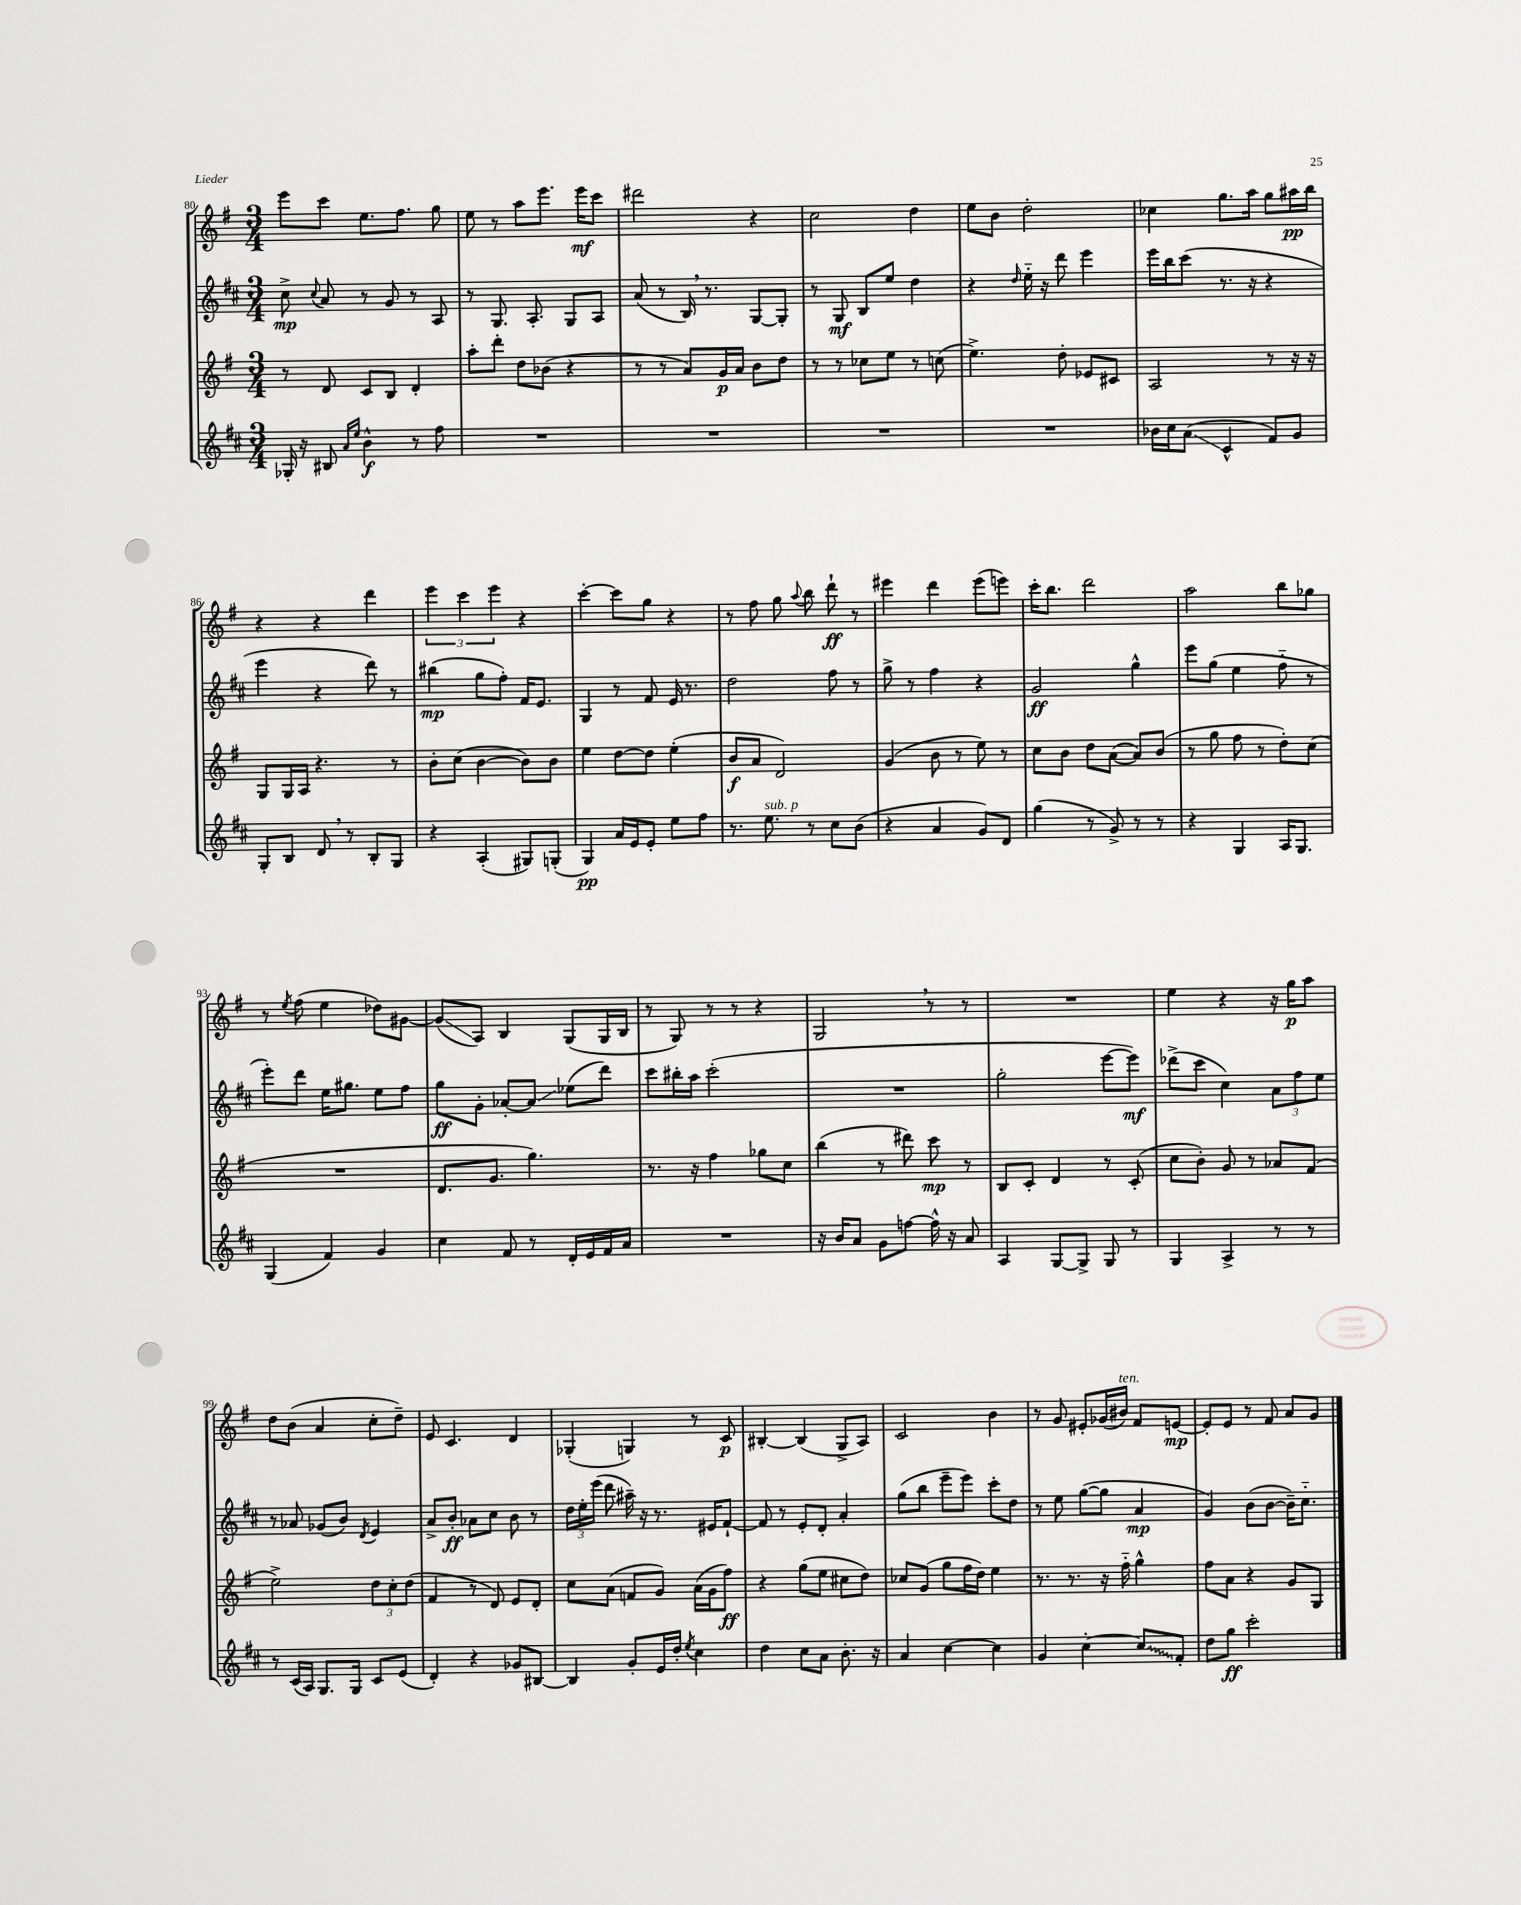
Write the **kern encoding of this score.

**kern	**kern	**kern	**kern
*staff4	*staff3	*staff2	*staff1
*clefG2	*clefG2	*clefG2	*clefG2
*k[f#c#]	*k[f#]	*k[f#c#]	*k[f#]
*M3/4	*M3/4	*M3/4	*M3/4
16G-'	8r	8cc#^	8eee
16r	.	.	.
.	.	8qqcc#	.
8B#	8d	8a	8ccc
16qqa	.	.	.
16qqee	.	.	.
4b^^	8c	8r	8.ee
.	8B	8g	.
.	.	.	8.ff#
8r	4d'	8r	.
8ff#	.	8A	8gg
=	=	=	=
2.r	8aa'	8r	8ee
.	8ddd'	8.G	8r
.	8dd	.	8aa
.	.	8.A'	.
.	(8b-	.	8.eee
.	4r	8G	.
.	.	.	16eee
.	.	8A	8ccc
=	=	=	=
2.r	8r	(8a	2ddd#
.	8r	8r	.
.	8a)	16B)	.
.	.	8.r	.
.	16g	.	.
.	16a	.	.
.	8b	[8G	4r
.	8dd	8G']	.
=	=	=	=
2.r	8r	8r	2cc
.	8r	8G	.
.	8cc-	8B	.
.	8ee	8ee	.
.	8r	4dd	4dd
.	(8cc	.	.
=	=	=	=
2.r	4.ee^)	4r	8ee
.	.	.	8b
.	.	16qqdd	.
.	.	16ee'~	2dd'
.	.	16r	.
.	8dd'	8ddd	.
.	8e-	4eee	.
.	8c#	.	.
=	=	=	=
16b-	2A	16eee	4cc-
16cc#	.	16bb	.
(8a	.	(8ccc#	.
4c#^^	.	8.r	8.gg
.	.	16r	16aa
8f#)	8r	4r	8gg
8g	16r	.	16aa#
.	16r	.	16bb
=	=	=	=
8G'	8G	4eee	4r
8B	16G	.	.
.	16A	.	.
8d	4.r	4r	4r
8r	.	.	.
8B'	.	8ddd)	4ddd
8G	8r	8r	.
=	=	=	=
4r	8b'	(4bb#	6eee
.	(8cc	.	.
.	.	.	6ccc
(4A'	[4b	8gg	.
.	.	.	6eee
.	.	8ff#')	.
8G#)	8b])	16f#	4r
.	.	8.e	.
(8G'	8b	.	.
=	=	=	=
4G)	4ee	4G	[4ccc'
16a	[8dd	8r	8ccc]
16e	.	.	.
8e'	8dd]	8f#	8gg
8ee	(4ee'	16e	4r
.	.	8.r	.
8ff#	.	.	.
=	=	=	=
8.r	8b	2dd	8r
.	8a	.	8ff#
8.ee	.	.	.
.	2d)	.	8gg
.	.	.	8qqaa
8r	.	.	8bb
8cc#	.	8ff#	8ddd`
(8b	.	8r	8r
=	=	=	=
4r	(4g	8gg^	4eee#
.	.	8r	.
4a	8b	4ff#	4ddd
.	8r	.	.
8g)	8ee)	4r	(8eee#
8d	8r	.	8eee)
=	=	=	=
(4gg	8cc	2g	16ccc'
.	.	.	8.bb
.	8b	.	.
8r	8dd	.	2ddd
8g^)	([8a	.	.
8r	8a])	4gg^^	.
8r	(8b	.	.
=	=	=	=
4r	8r	8eee	2aa
.	8gg	(8gg	.
4G	8ff#	4ee	.
.	8r	.	.
16A	8dd')	8ff#'~	8bb
8.G	.	.	.
.	(8cc	8r	8gg-
=	=	=	=
(4G	2.r	8eee')	8r
.	.	.	8qee
.	.	8ddd	(8ff#
4f#)	.	16ee	4ee
.	.	8.gg#	.
4g	.	8ee	8dd-)
.	.	8ff#	[8g#
=	=	=	=
4cc#	8.d	8gg	(8g#]
.	.	8g'	8A)
.	8.g	.	.
8f#	.	[8a-'	4B
8r	4.gg)	8a-]	.
16d'	.	(8ee-	(8G
16e	.	.	.
16f#	.	8ddd)	16G
16a	.	.	16B
=	=	=	=
2.r	8.r	8ccc#	8r
.	.	16bb#'	8G)
.	16r	16aa	.
.	4ff#	(2ccc#'	8r
.	.	.	8r
.	8gg-	.	4r
.	8cc	.	.
=	=	=	=
16r	(4bb	2.r	2G
16b	.	.	.
8a	.	.	.
8g	8r	.	.
[8ff	8ddd#)	.	.
16ff^^]	8ccc	.	8r
16r	.	.	.
8a	8r	.	8r
=	=	=	=
4A	8B	2gg'	2.r
.	8c'	.	.
[8G	4d	.	.
8G^]	.	.	.
8G	8r	[8eee	.
8r	(8c'	8eee])	.
=	=	=	=
4G	8cc	(8ddd-^	4ee
.	8b')	8ccc#	.
4A^	8g	4cc#)	4r
.	8r	.	.
8r	8a-	12a	16r
.	.	.	16gg
.	.	12ff#	.
8r	(8f#	.	8aa
.	.	12ee	.
=	=	=	=
8r	2ee^)	8r	8dd
(16c#	.	8a-	(8b
16A)	.	.	.
8.G	.	(8g-	4a
.	.	8b)	.
16G	.	.	.
.	.	8qd	.
8c#	12dd	4e	8cc'
.	12cc'	.	.
(8e	.	.	8dd~)
.	(12dd	.	.
=	=	=	=
4d')	4f#	8a^	8e
.	.	8b'	4.c
4r	8r	8a-	.
.	8d)	8cc#	.
8g-	8e	8b	4d
[8B#	8d'	8r	.
=	=	=	=
4B#]	8cc	24dd	(4G-'
.	.	24ee'	.
.	.	(24eee	.
.	(8a	8ddd	.
8g'	8f	16aa#~)	4G)
.	.	16r	.
16e	8g)	8.r	.
16dd'	.	.	.
8qee	.	.	.
4cc#	(16a	.	8r
.	16g	16e#	.
.	8ff#)	[8f#`	8c
=	=	=	=
4dd	4r	8f#]	[4B#'
.	.	8r	.
8cc#	(8gg	8e'	(4B#]
8a	8ee	8d'	.
8.b'	8cc#	4a'	8G^
.	8dd)	.	8A)
16r	.	.	.
=	=	=	=
4a	8cc-	(8gg	2c
.	(8g	8bb	.
[4cc#	8gg	8eee~	.
.	16ff#	8eee)	.
.	16dd)	.	.
4cc#]	4ee	8ccc#'	4b
.	.	8dd	.
=	=	=	=
4g	8.r	8r	8r
.	.	8ee	8g
.	8.r	.	.
[4cc#'	.	([8gg	8e#'
.	16r	8gg]	(16g-
.	16ff#'~	.	16b#)
8cc#]	4gg^^	4a	8f#
8f#'	.	.	[8e
=	=	=	=
8dd	8ff#	4g)	8e']
8gg	8a	.	8e
2ccc#'	4r	(8b	8r
.	.	[8b	8f#
.	8g	16b~])	8a
.	.	8.cc#'~	.
.	8G	.	8g
==	==	==	==
*-	*-	*-	*-
